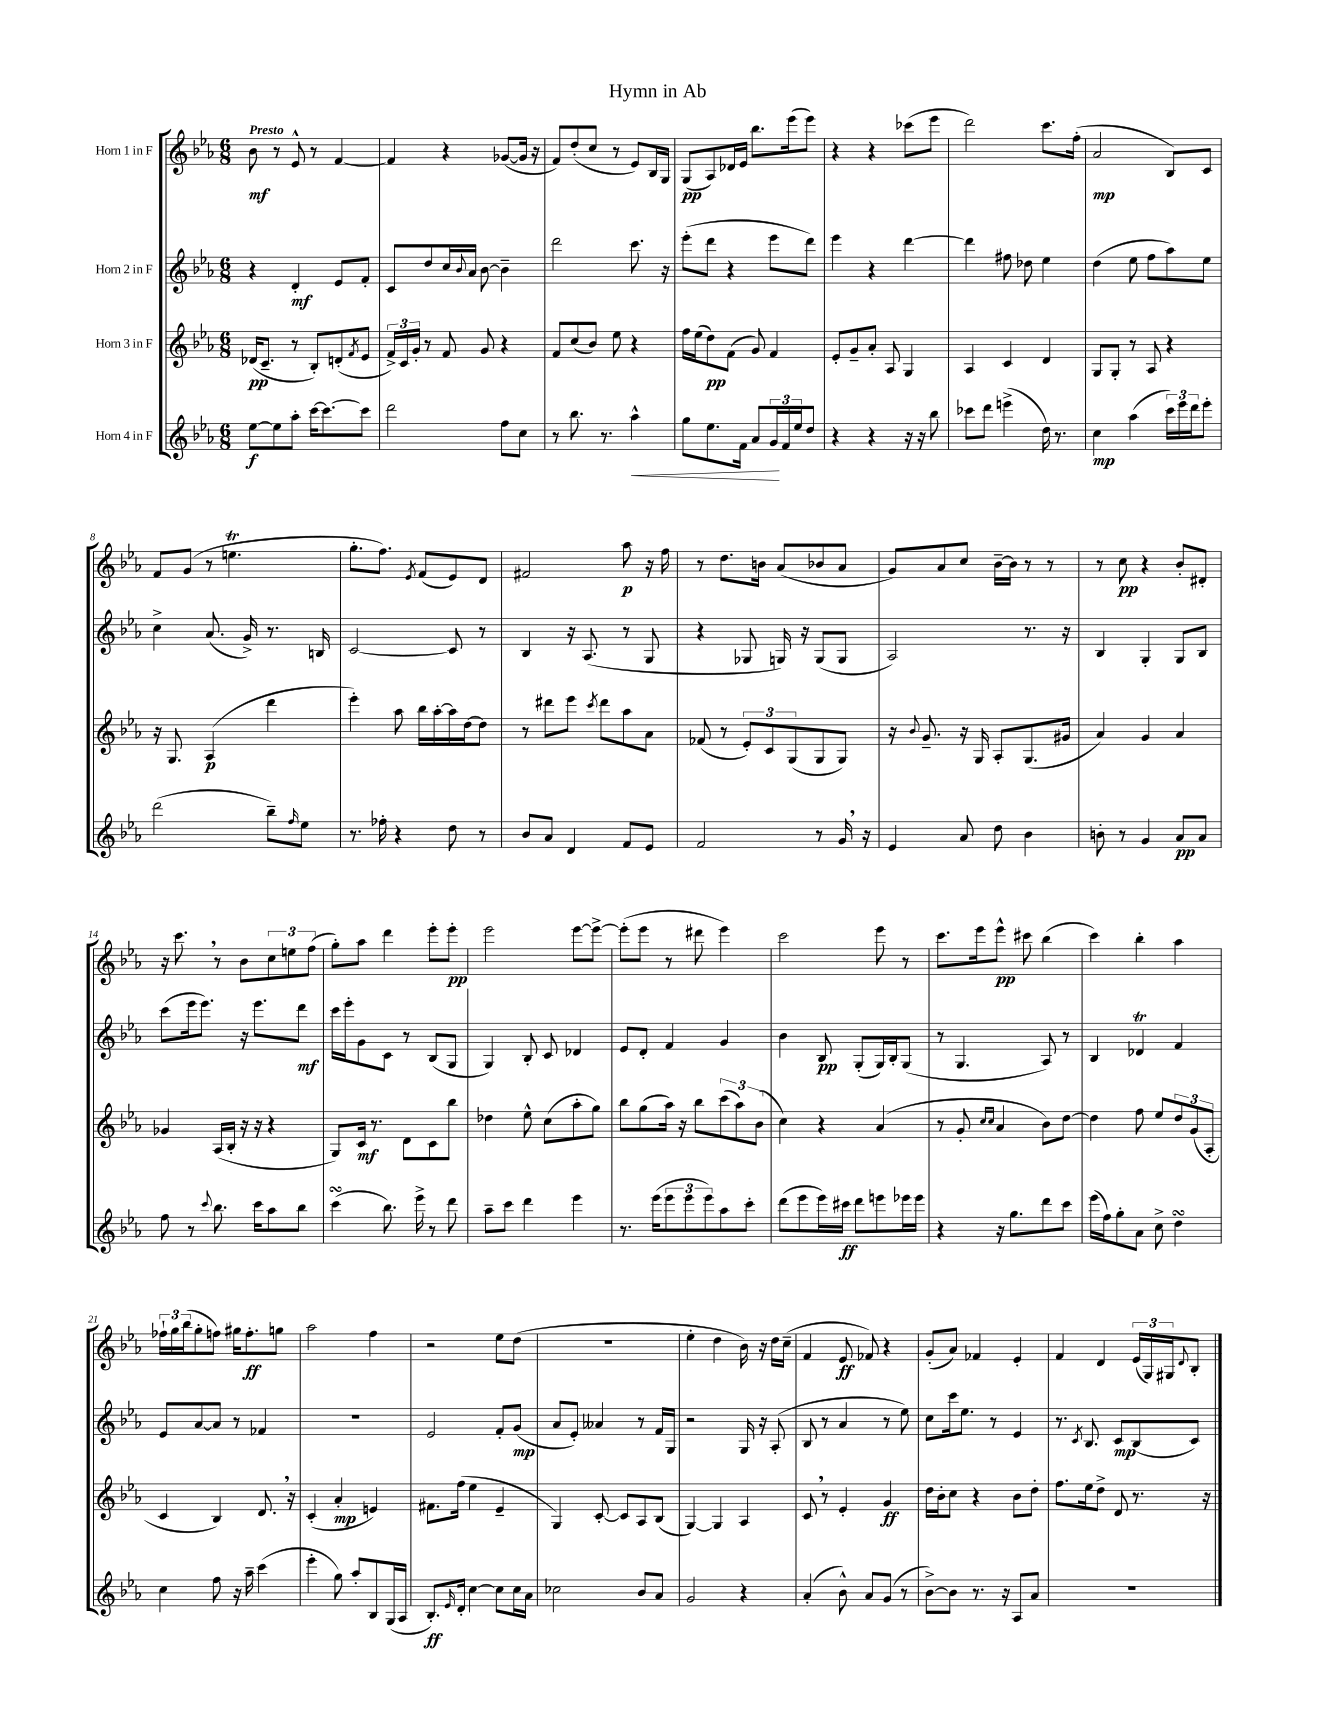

**kern	**kern	**kern	**kern
*staff4	*staff3	*staff2	*staff1
*clefG2	*clefG2	*clefG2	*clefG2
*k[b-e-a-]	*k[b-e-a-]	*k[b-e-a-]	*k[b-e-a-]
*M6/8	*M6/8	*M6/8	*M6/8
[8ee-	(16d-	4r	8b-
.	8.c~	.	.
8ee-]	.	.	8r
8aa-'	8r	4d'	8e-^^
[16ccc	8B-')	.	8r
8.ccc_	.	.	.
.	(8d'	8e-	[4f
.	8qf	.	.
8ccc]	8e-	8f'	.
=	=	=	=
2ddd	24f^)	8c	4f]
.	24c	.	.
.	24g'	.	.
.	8r	8dd	.
.	8f	16cc	4r
.	.	8qqb-	.
.	.	16a-	.
.	8g	[8b-	.
8ff	4r	4b-~]	([8g-
8cc	.	.	16g-]
.	.	.	16r
=	=	=	=
8r	8f	2ddd	8f)
8.bb-	(8cc	.	(8dd'
.	8b-)	.	8cc
8.r	.	.	.
.	8ee-	.	8r
4aa-^^	4r	8.ccc	8e-)
.	.	.	16B-
.	.	16r	16G
=	=	=	=
8gg	16ff	(8eee-'	(8G
.	(16ee-	.	.
8.ee-	8dd)	8ddd	8A-)
.	(8f	4r	16d-
16f	.	.	16e-
8a-	8g)	.	8.bb-
24g	4f	8eee-	.
24f	.	.	.
.	.	.	(16eee-
24ee-	.	.	.
8dd	.	8ddd)	8eee-)
=	=	=	=
4r	8e-'	4eee-	4r
.	8g~	.	.
4r	8a-'	4r	4r
.	8A-	.	.
16r	4G	[4ddd	(8ccc-
16r	.	.	.
8bb-	.	.	8eee-
=	=	=	=
8ccc-	4A-	4ddd]	2ddd)
8ddd	.	.	.
(4eee^	4c	8ff#	.
.	.	8dd-	.
16dd)	4d	4ee-	8.ccc
8.r	.	.	.
.	.	.	(16ff'
=	=	=	=
4cc	8G	(4dd	2a-
.	8G'	.	.
(4aa-	8r	8ee-	.
.	8A-	8ff	.
24ccc)	4r	8aa-)	8B-)
24eee-	.	.	.
24ddd	.	.	.
8eee-'	.	8ee-	8c
=	=	=	=
(2ddd	16r	4cc^	8f
.	8.G	.	.
.	.	.	(8g
.	(4A-	(8.a-	8r
.	.	.	4.ee
.	.	16g^)	.
8bb-~)	4ddd	8.r	.
16qqff	.	.	.
8ee-	.	.	.
.	.	16B	.
=	=	=	=
8.r	4eee-')	[2c	8.gg'
16ff-'	.	.	8.ff)
4r	8aa-	.	.
.	.	.	8qe-
.	16bb-	.	(8f
.	[16aa-'	.	.
8dd	16aa-]	8c]	8e-)
.	[16dd	.	.
8r	8dd]	8r	8d
=	=	=	=
8b-	8r	4B-	2f#
8a-	8ddd#	.	.
4d	8eee-	16r	.
.	.	(8.A-	.
.	8qccc	.	.
.	8ddd#	.	.
8f	8aa-	8r	8aa-
8e-	8a-	8G	16r
.	.	.	16ff
=	=	=	=
2f	(8f-	4r	8r
.	8r	.	8.dd
.	12e-')	8G-	.
.	.	.	16b
.	12c	.	.
.	.	16G)	(8a-
.	(12G	.	.
.	.	16r	.
8r	8G	(8G	8b-
16g	8G)	8G	8a-
16r	.	.	.
=	=	=	=
4e-	16r	2A-)	8g)
.	8qqb-	.	.
.	8.g~	.	.
.	.	.	8a-
8a-	16r	.	8cc
.	16G	.	.
8dd	8A-'	.	[16b-~
.	.	.	16b-]
4b-	(8.G	8.r	8r
.	.	.	8r
.	16g#	16r	.
=	=	=	=
8b'	4a-)	4B-	8r
8r	.	.	8cc
4g	4g	4G'	4r
8a-	4a-	8G	8b-'
8a-	.	8B-	8d#'
=	=	=	=
8ff	4g-	(8ccc	16r
.	.	.	8.ccc
8r	.	16eee-	.
.	.	8.eee-)	.
8qqccc	.	.	.
8.bb-	(16A-	.	8r
.	16B-'	.	.
.	16r	16r	8b-
16ccc	16r	8.eee-	.
8aa-	4r	.	12cc
.	.	.	12ee
8bb-	.	8ddd	.
.	.	.	(12ff
=	=	=	=
(4ccc	8G)	16ccc	8gg')
.	.	16eee-'	.
.	16c	8g	8aa-
.	8.r	.	.
8.bb-)	.	8c	4ddd
.	8d	8r	.
16eee-^	.	.	.
8r	8c	(8B-	8eee-'
8ddd	8bb-	8G	8eee-'
=	=	=	=
8aa-~	4dd-	4G)	2eee-
8ccc	.	.	.
4ddd	8ee-^^	8B-'	.
.	(8cc	8c	.
4eee-	8aa-'	4d-	[8eee-
.	8gg)	.	8eee-^_
=	=	=	=
8.r	8bb-	8e-	(8eee-']
.	(8gg	8d'	8eee-
(16eee-	.	.	.
12eee-	16aa-)	4f	8r
.	16r	.	.
12eee-	.	.	.
.	8bb-	.	8ddd#
12eee-)	.	.	.
8aa-	(12ccc	4g	4eee-)
.	12aa-)	.	.
8ccc'	.	.	.
.	(12b-	.	.
=	=	=	=
(8ddd	4cc)	4b-	2ccc
8eee-	.	.	.
16eee-)	4r	8B-	.
16ccc#	.	.	.
8ddd	.	(8G'	.
8eee	(4a-	16G)	8eee-
.	.	16B-'	.
16eee-	.	(8G	8r
16eee-	.	.	.
=	=	=	=
4r	8r	8r	8.ccc
.	8g'	4.G	.
.	.	.	16eee-
.	16qqcc	.	.
.	16qqcc	.	.
16r	4a-	.	8eee-^^
8.gg	.	.	.
.	.	.	8ccc#
8ddd	8b-)	8A-)	(4bb-
8ccc	[8dd	8r	.
=	=	=	=
(16eee-	4dd]	4B-	4ccc)
16ff)	.	.	.
8gg'	.	.	.
8a-	8ff	4d-	4bb-'
8cc^	8ee-	.	.
4dd	12dd	4f	4aa-
.	(12g	.	.
.	12A-'	.	.
=	=	=	=
4cc	4c	8e-	24ff-`
.	.	.	24gg
.	.	.	(24bb-
.	.	[8a-	8gg'
8ff	4B-)	8a-]	8ff)
16r	.	8r	16gg#
16aa-~	.	.	8.ff'
(4ccc	8.d	4f-	.
.	.	.	8gg
.	16r	.	.
=	=	=	=
4eee-'	(4c'	2.r	2aa-
8gg)	4a-'	.	.
8aa-'	.	.	.
8B-	4e)	.	4ff
(16G	.	.	.
16A-	.	.	.
=	=	=	=
8.B-')	8.f#	2e-	2r
16qqe-	.	.	.
16d'	(16ff	.	.
[4cc	4ee-	.	.
8cc]	4e-~	8f'	8ee-
16cc	.	(8g	(8dd
16a-	.	.	.
=	=	=	=
2cc-	4G)	8a-	2.r
.	.	8e-')	.
.	[8c'	4a--	.
.	8c]	.	.
8b-	8A-	8r	.
8a-	(8B-	16f	.
.	.	16G	.
=	=	=	=
2g	[4G)	2r	4ee-'
.	4G]	.	4dd
4r	4A-	16G	16b-)
.	.	16r	16r
.	.	(8A-'	16dd
.	.	.	(16cc~
=	=	=	=
(4a-'	8c	8B-	4f
.	8r	8r	.
8b-^^)	4e-'	4a-	8e-
8a-	.	.	8f-)
(8g	4g	8r	4r
8r	.	8ee-)	.
=	=	=	=
[8b-^)	16dd	8cc	(8g'
.	16b-'	.	.
8b-]	8cc	16ccc	8a-)
.	.	8.ee-	.
8.r	4r	.	4f-
.	.	8r	.
16r	.	.	.
8A-	8b-	4e-	4e-'
8a-	8dd'	.	.
=	=	=	=
2.r	8.ff	8.r	4f
.	.	8qc	.
.	16ee-	8.B-	.
.	8dd^	.	4d
.	8d	8c	.
.	8.r	(8B-	(24e-
.	.	.	24G)
.	.	.	24G#
.	.	.	8qqd
.	.	8c)	8B-'
.	16r	.	.
==	==	==	==
*-	*-	*-	*-
